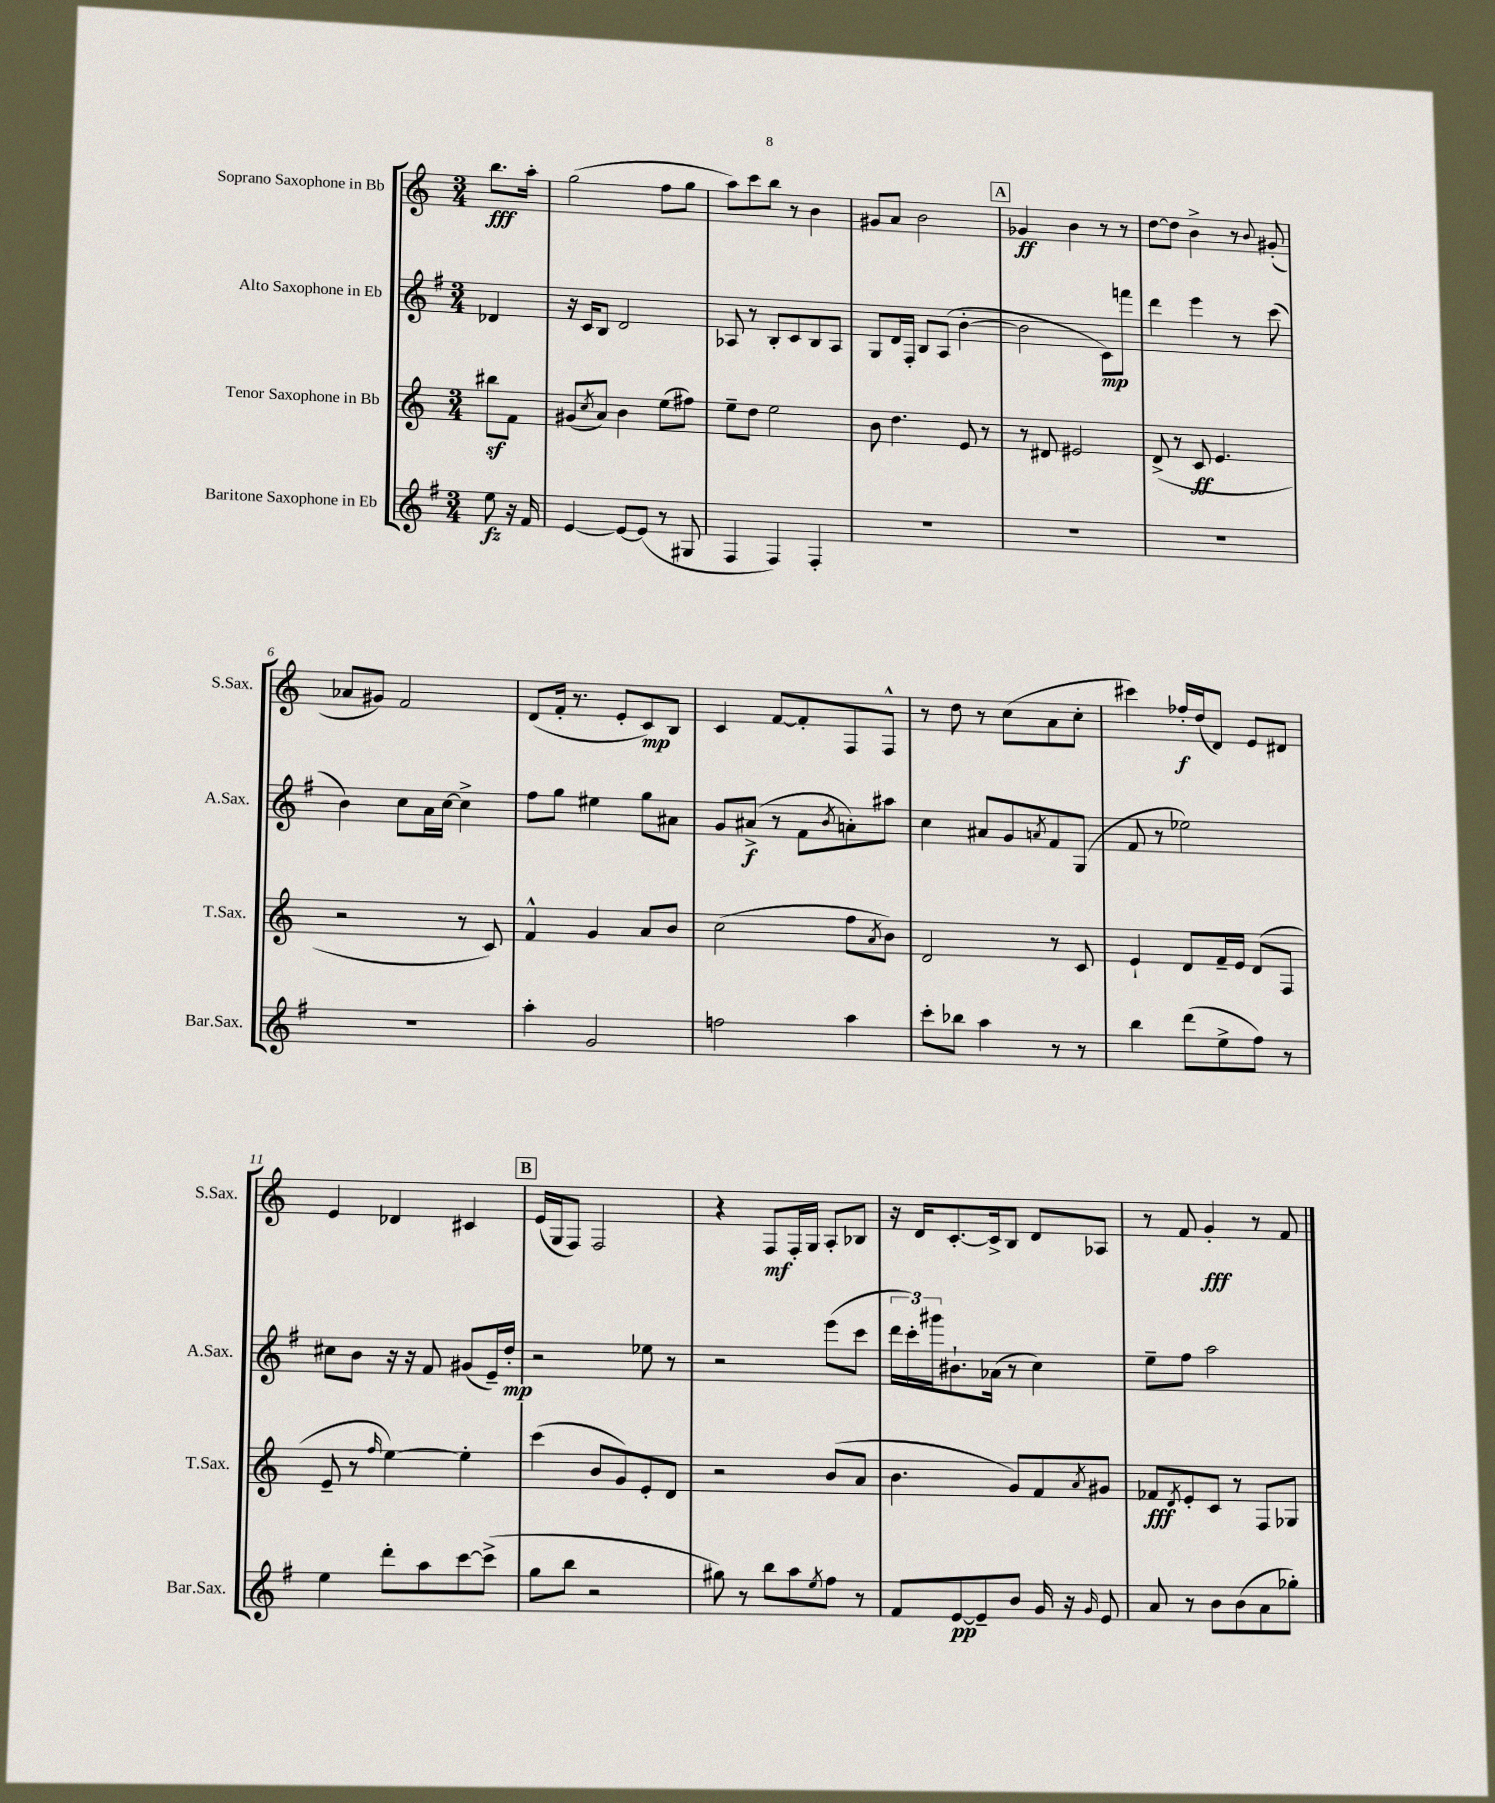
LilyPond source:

<<
\new StaffGroup <<
\new Staff = "s0" \with { instrumentName = "Soprano Saxophone in Bb" shortInstrumentName = "S.Sax." } {
    \clef treble \key c \major \numericTimeSignature \time 3/4 \partial 4
    b''8.\fff a''16-. |
    g''2( f''8 g''8 |
    a''8) c'''8 b''8 r8 b'4 |
    gis'8 a'8 b'2 |
    \mark \markup { \box "A" } ges'4\ff b'4 r8 r8 |
    d''8~ d''8 b'4-> r8 \appoggiatura { b'8 } gis'8-.( |
    aes'8 gis'8) f'2 |
    d'8( f'16-. r8. e'8-. c'8\mp) b8 |
    c'4 f'8~ f'8-. f8 f8-^ |
    r8 d''8 r8 c''8( a'8 c''8-. |
    cis'''4) fes''16-.\f d''16( d'8) e'8 dis'8 |
    e'4 des'4 cis'4 |
    \mark \markup { \box "B" } e'16( g16 f8) f2 |
    r4 f8\mf f16-. g16 a8-. bes8 |
    r16 d'16 c'8.~-. c'16-> b8 d'8 aes8 |
    r8 f'8 g'4-.\fff r8 f'8 \bar "|." |
}
\new Staff = "s1" \with { instrumentName = "Alto Saxophone in Eb" shortInstrumentName = "A.Sax." } {
    \clef treble \key g \major \numericTimeSignature \time 3/4 \partial 4
    des'4 |
    r16 c'16 b8 d'2 |
    aes8 r8 b8-. c'8 b8 aes8 |
    g8 d'16 fis16-. b8 a8( b'4~-. |
    \mark \markup { \box "A" } b'2 c'8\mp) f'''8 |
    d'''4 e'''4 r8 c'''8( |
    b'4) c''8 a'16 c''16~ c''4-> |
    fis''8 g''8 eis''4 g''8 ais'8 |
    g'8 ais'8->\f( r8 fis'8 \acciaccatura { b'8 } a'8-.) ais''8 |
    c''4 ais'8 g'8 \acciaccatura { a'8 } fis'8 g8( |
    fis'8 r8 ees''2) |
    cis''8 b'8 r16 r16 fis'8 gis'8( e'16--) d''16-.\mp |
    \mark \markup { \box "B" } r2 ees''8 r8 |
    r2 e'''8( c'''8 |
    \tuplet 3/2 { d'''16 c'''16-.) gis'''16 } bis'8.-! aes'16( r8 c''4) |
    e''8-- fis''8 a''2 \bar "|." |
}
\new Staff = "s2" \with { instrumentName = "Tenor Saxophone in Bb" shortInstrumentName = "T.Sax." } {
    \clef treble \key c \major \numericTimeSignature \time 3/4 \partial 4
    bis''8\sf f'8 |
    gis'8( \acciaccatura { c''8 } a'8) b'4 e''8( fis''8) |
    e''8-- d''8 e''2 |
    b'8 d''4. e'8 r8 |
    \mark \markup { \box "A" } r8 dis'8 eis'2 |
    d'8->( r8 c'8\ff e'4. |
    r2 r8 c'8) |
    f'4-^ g'4 a'8 b'8 |
    c''2( f''8 \acciaccatura { a'8 } b'8) |
    d'2 r8 c'8 |
    e'4-! d'8 f'16-- e'16 d'8( f8 |
    e'8-- r8 \grace { f''16 } e''4~) e''4-. |
    \mark \markup { \box "B" } c'''4( b'8 g'8) e'8-. d'8 |
    r2 b'8( a'8 |
    b'4. g'8) f'8 \acciaccatura { a'8 } gis'8 |
    fes'8\fff \acciaccatura { d'8 } e'8-. c'8 r8 f8 ges8 \bar "|." |
}
\new Staff = "s3" \with { instrumentName = "Baritone Saxophone in Eb" shortInstrumentName = "Bar.Sax." } {
    \clef treble \key g \major \numericTimeSignature \time 3/4 \partial 4
    e''8\fz r16 fis'16 |
    e'4~ e'8~ e'8( r8 gis8 |
    fis4 fis4) fis4-. |
    R2. |
    \mark \markup { \box "A" } R2. |
    R2. |
    R2. |
    a''4-. g'2 |
    f''2 a''4 |
    c'''8-. bes''8 a''4 r8 r8 |
    b''4 d'''8( e''8-> fis''8) r8 |
    e''4 d'''8-. a''8 c'''8~ c'''8->( |
    \mark \markup { \box "B" } g''8 b''8 r2 |
    gis''8) r8 b''8 a''8 \acciaccatura { e''8 } fis''8 r8 |
    fis'8 e'8~\pp e'8-- b'8 g'16 r16 \grace { g'16 } e'8 |
    a'8 r8 b'8 b'8( a'8 ges''8-.) \bar "|." |
}
>>
>>
